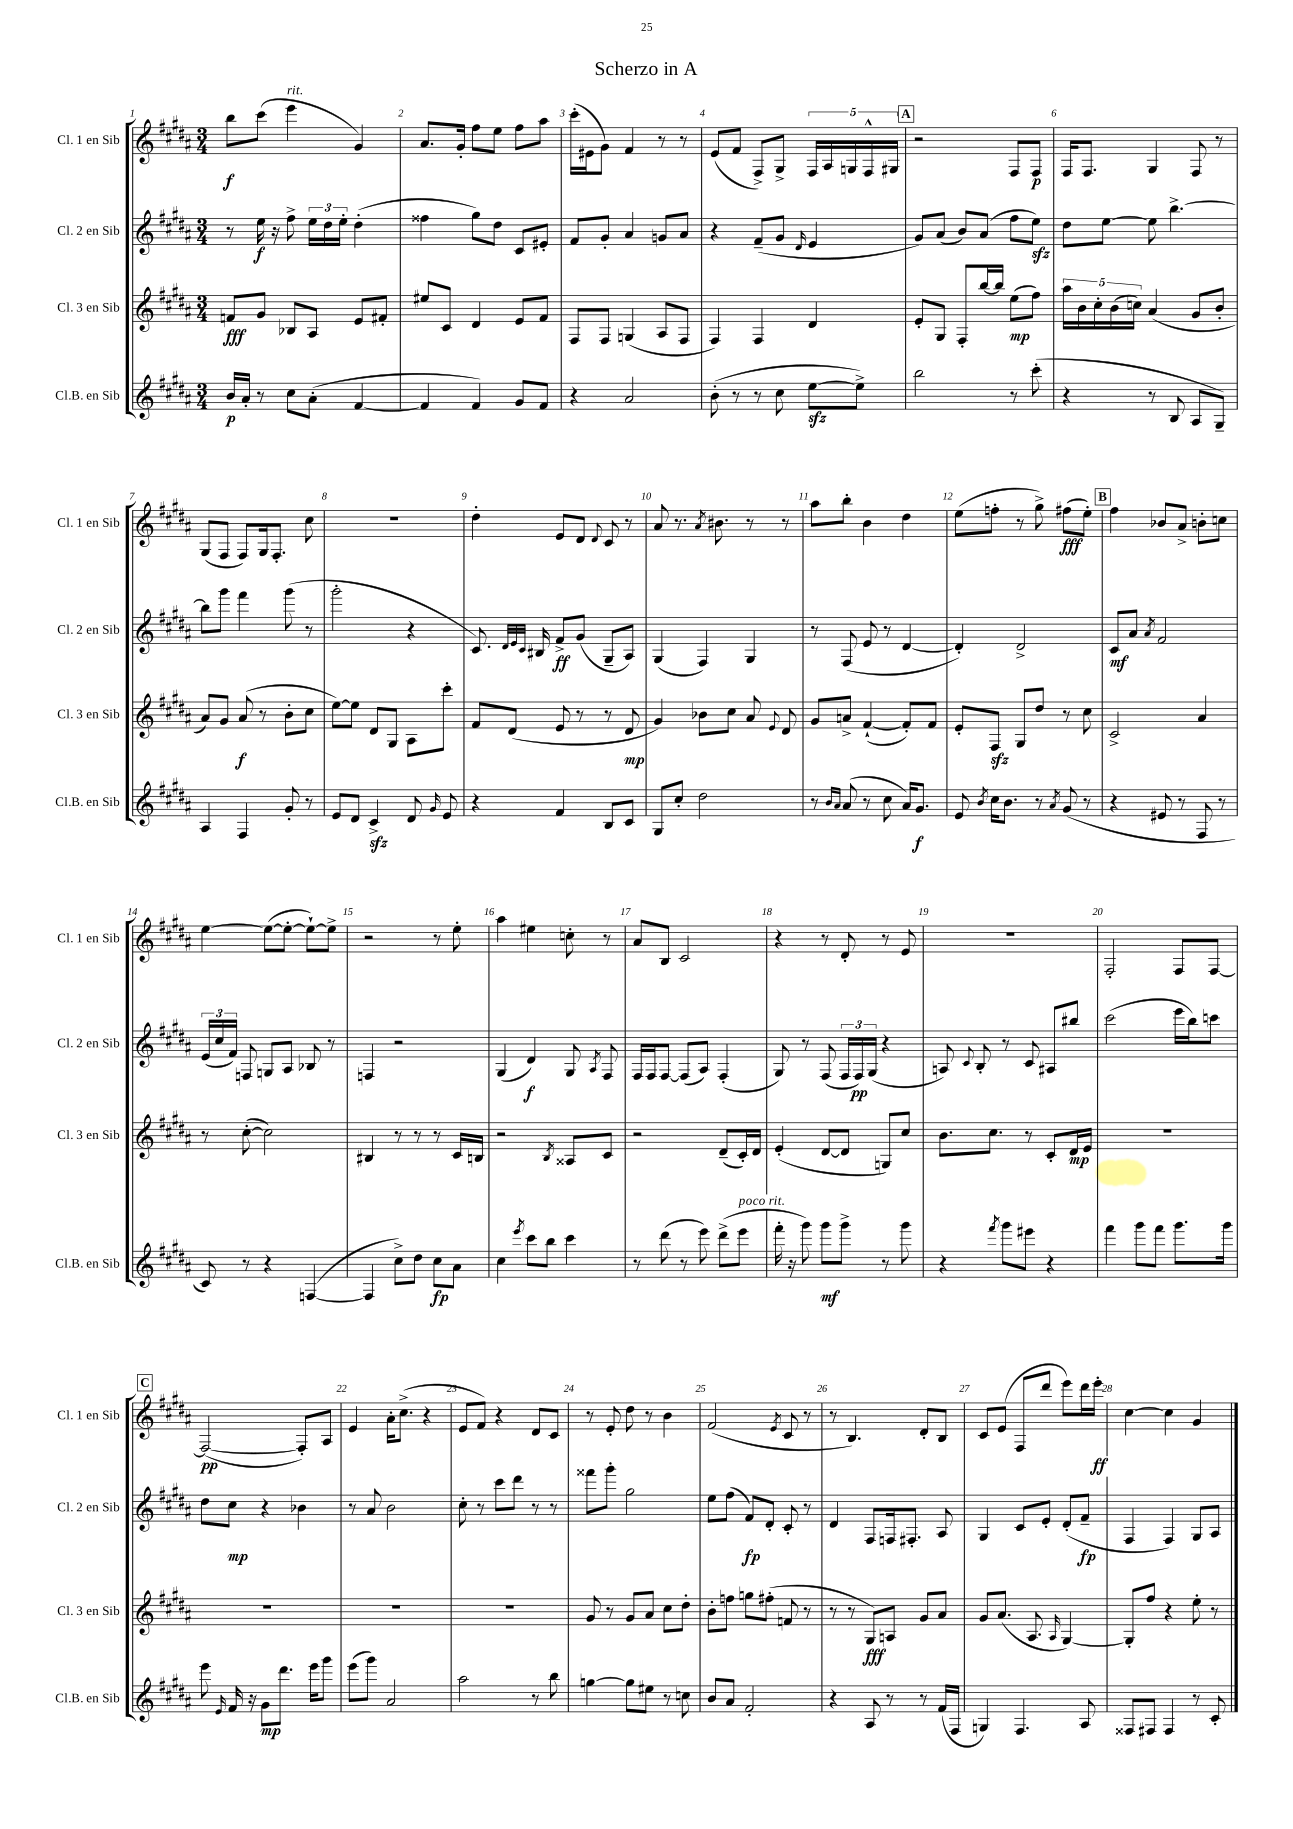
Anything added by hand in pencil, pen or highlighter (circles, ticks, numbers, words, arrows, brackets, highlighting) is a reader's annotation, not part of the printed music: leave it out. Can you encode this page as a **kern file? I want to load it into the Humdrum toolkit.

**kern	**kern	**kern	**kern
*staff4	*staff3	*staff2	*staff1
*clefG2	*clefG2	*clefG2	*clefG2
*k[f#c#g#d#a#]	*k[f#c#g#d#a#]	*k[f#c#g#d#a#]	*k[f#c#g#d#a#]
*M3/4	*M3/4	*M3/4	*M3/4
16b	8f	8r	8bb
16a#'	.	.	.
8r	8g#	16ee	(8ccc#
.	.	16r	.
8cc#	8B-	8ff#^	4eee
(8a#'	8A#	24ee	.
.	.	24dd#	.
.	.	24ee'	.
[4f#	8e	(4dd#'	4g#)
.	8f#'	.	.
=	=	=	=
4f#]	8ee#	4ff##	8.a#
.	8c#	.	.
.	.	.	16g#'
4f#)	4d#	8gg#)	8ff#
.	.	8dd#	8ee
8g#	8e	8c#	8ff#
8f#	8f#	8e#'	8aa#
=	=	=	=
4r	8F#	8f#	(16ccc#'
.	.	.	16e#
.	8F#	8g#'	8g#)
2a#	(4G	4a#	4f#
.	8A#	8g	8r
.	8F#	8a#	8r
=	=	=	=
(8b'	4F#)	4r	(8e
8r	.	.	8f#
8r	4F#	(8f#~	8F#^)
8cc#	.	8g#	8G#^
.	.	16qqd#	.
[8ee	4d#	4e	20F#
.	.	.	20A#
.	.	.	20G
8ee^])	.	.	.
.	.	.	20F#^^
.	.	.	20G#
=	=	=	=
2bb	8e'	8g#)	2r
.	8G#	(8a#	.
.	8F#'	8b)	.
.	[16bb	(8a#	.
.	16bb]	.	.
8r	(8ee	8ff#	8F#
(8ccc#'	8ff#)	8ee)	8F#
=	=	=	=
4r	20aa#	8dd#	16F#
.	20b	.	.
.	.	.	8.F#
.	20cc#'	.	.
.	.	[8ee	.
.	(20b	.	.
.	20cc)	.	.
8r	(4a#	8ee]	4G#
8B	.	[4.bb^	.
8A#	8g#	.	8F#
8G#~)	8b'	.	8r
=	=	=	=
4A#	8a#)	8bb]	(8G#
.	8g#	8ggg#	8F#
4F#	(8a#	4fff#	8F#)
.	8r	.	16G#
.	.	.	8.F#'
8g#'	8b'	(8ggg#	.
8r	8cc#	8r	8cc#
=	=	=	=
8e	[8ee)	2ggg#'	2.r
8d#	8ee]	.	.
4c#^	8d#	.	.
.	8G#	.	.
8d#	8A#	4r	.
16qqg#	.	.	.
8e	8ccc#'	.	.
=	=	=	=
4r	8f#	8.c#)	4dd#'
.	(8d#	.	.
.	.	32qqd#	.
.	.	32qqe	.
.	.	32qqc#	.
.	.	16B#	.
4f#	8e	8f#^	8e
.	8r	(8g#	8d#
.	.	.	8qqd#
8B	8r	8G#~	8c#
8c#	8d#	8A#)	8r
=	=	=	=
8G#	4g#)	(4G#	8a#
8cc#'	.	.	8.r
2dd#	8b-	4F#)	.
.	.	.	8qa#
.	.	.	8.b#
.	8cc#	.	.
.	8a#	4G#	8r
.	8qqe	.	.
.	8d#	.	8r
=	=	=	=
8r	8g#	8r	8aa#
16qqb	.	.	.
16qqa#	.	.	.
(8a#	8a^	(8F#	8bb'
8r	([4f#`	8e	4b
8cc#	.	8r	.
16a#)	8f#'])	[4d#	4dd#
8.g#	.	.	.
.	8f#	.	.
=	=	=	=
8e	8e'	4d#'])	(8ee
8qb	.	.	.
16cc#	8F#	.	8ff'
8.b	.	.	.
.	8G#	2d#^	8r
8r	8dd#	.	8gg#^)
8qa#	.	.	.
(8g#	8r	.	(8ff#
8r	8cc#	.	8ee')
=	=	=	=
4r	2c#^	8c#	4ff#
.	.	8a#	.
.	.	8qa#	.
8e#	.	2f#	8b-
8r	.	.	8a#^
8F#	4a#	.	8b'
8r	.	.	8cc
=	=	=	=
8c#)	8r	(24e	[4ee
.	.	24cc#	.
.	.	24f#)	.
8r	([8cc#'	8F	.
4r	2cc#])	8G	(8ee_
.	.	8A#	8ee'_
([4F	.	8B-	8ee`_)
.	.	8r	8ee^]
=	=	=	=
4F]	4B#	4F	2r
8cc#^)	8r	2r	.
8dd#	8r	.	.
8cc#	8r	.	8r
8a#	16c#	.	8ee'
.	16B	.	.
=	=	=	=
4cc#	2r	(4G#	4aa#
8qeee	.	.	.
8ccc#	.	4d#)	4ee#
8bb	.	.	.
.	8qB	.	.
4ccc#	8A##	8G#	8cc'
.	.	8qA#	.
.	8c#	8F#	8r
=	=	=	=
8r	2r	16F#	8a#
.	.	16F#	.
(8ddd#	.	[8F#	8B
8r	.	(8F#]	2c#
8eee)	.	8A#)	.
(8ddd#^	(8d#~	(4F#'	.
8eee	16c#')	.	.
.	16d#	.	.
=	=	=	=
16fff#'	(4e'	8G#)	4r
16r	.	.	.
8ggg#)	.	8r	.
8ggg#	[8d#	(8F#	8r
8ggg#^	8d#]	24F#	8d#'
.	.	24F#)	.
.	.	(24G#	.
8r	8G)	4r	8r
8ggg#	8cc#	.	8e
=	=	=	=
4r	8.b	8A)	2.r
.	.	8qqc#	.
.	.	8B'	.
.	8.cc#	.	.
8qfff#	.	.	.
8ggg#	.	8r	.
8eee#	8r	8c#	.
4r	8c#'	8A#	.
.	16d#	8bb#	.
.	16e	.	.
=	=	=	=
4fff#	2.r	(2ccc#	2F#'
8ggg#	.	.	.
8fff#	.	.	.
8.ggg#	.	16eee	8F#
.	.	16bb)	.
.	.	8ccc	[8F#
16ggg#	.	.	.
=	=	=	=
8eee	2.r	8dd#	(2F#_
16qqe	.	.	.
16f#	.	8cc#	.
16r	.	.	.
8g#	.	4r	.
8.ddd#	.	.	.
.	.	4b-	8F#'])
16eee	.	.	.
8ggg#	.	.	8A#
=	=	=	=
(8eee	2.r	8r	4e
8ggg#)	.	8a#	.
2a#	.	2b	16a#'
.	.	.	(8.cc#^
.	.	.	4r
=	=	=	=
2aa#	2.r	8cc#'	8e
.	.	8r	8f#)
.	.	8ccc#	4r
.	.	8ddd#	.
8r	.	8r	8d#
8bb	.	8r	8c#
=	=	=	=
[4gg	8g#	8fff##	8r
.	8r	8ggg#'	8e'
8gg]	8g#	2gg#	8dd#
8ee#	8a#	.	8r
8r	8cc#	.	4b
8cc	8dd#'	.	.
=	=	=	=
8b	8b'	8ee	(2f#
8a#	8ff	(8ff#	.
2f#'	8gg	8f#)	.
.	(8ff#'	8d#'	.
.	.	.	8qe
.	8f	8c#'	8c#
.	8r	8r	8r
=	=	=	=
4r	8r	4d#	8r
.	8r	.	4.B)
8A#	8G#)	8F#	.
8r	8A	16F	.
.	.	8.F#'	.
8r	8g#	.	8d#'
(16f#	8a#	8A#	8B
16F#	.	.	.
=	=	=	=
4G)	8g#	4G#	8c#
.	(8.a#	.	(8e
4.F#	.	8c#	8F#
.	8.A#	.	.
.	.	8e'	8ddd#
.	16qqA#	.	.
.	[4G#)	(8d#'	8eee)
8A#	.	8f#~	16ddd#
.	.	.	16eee'
=	=	=	=
8F##	8G#']	4F#	[4cc#
8F#	8ff#	.	.
4F#	4r	4F#)	4cc#]
8r	8ee'	8G#	4g#
8c#'	8r	8A#	.
==	==	==	==
*-	*-	*-	*-
